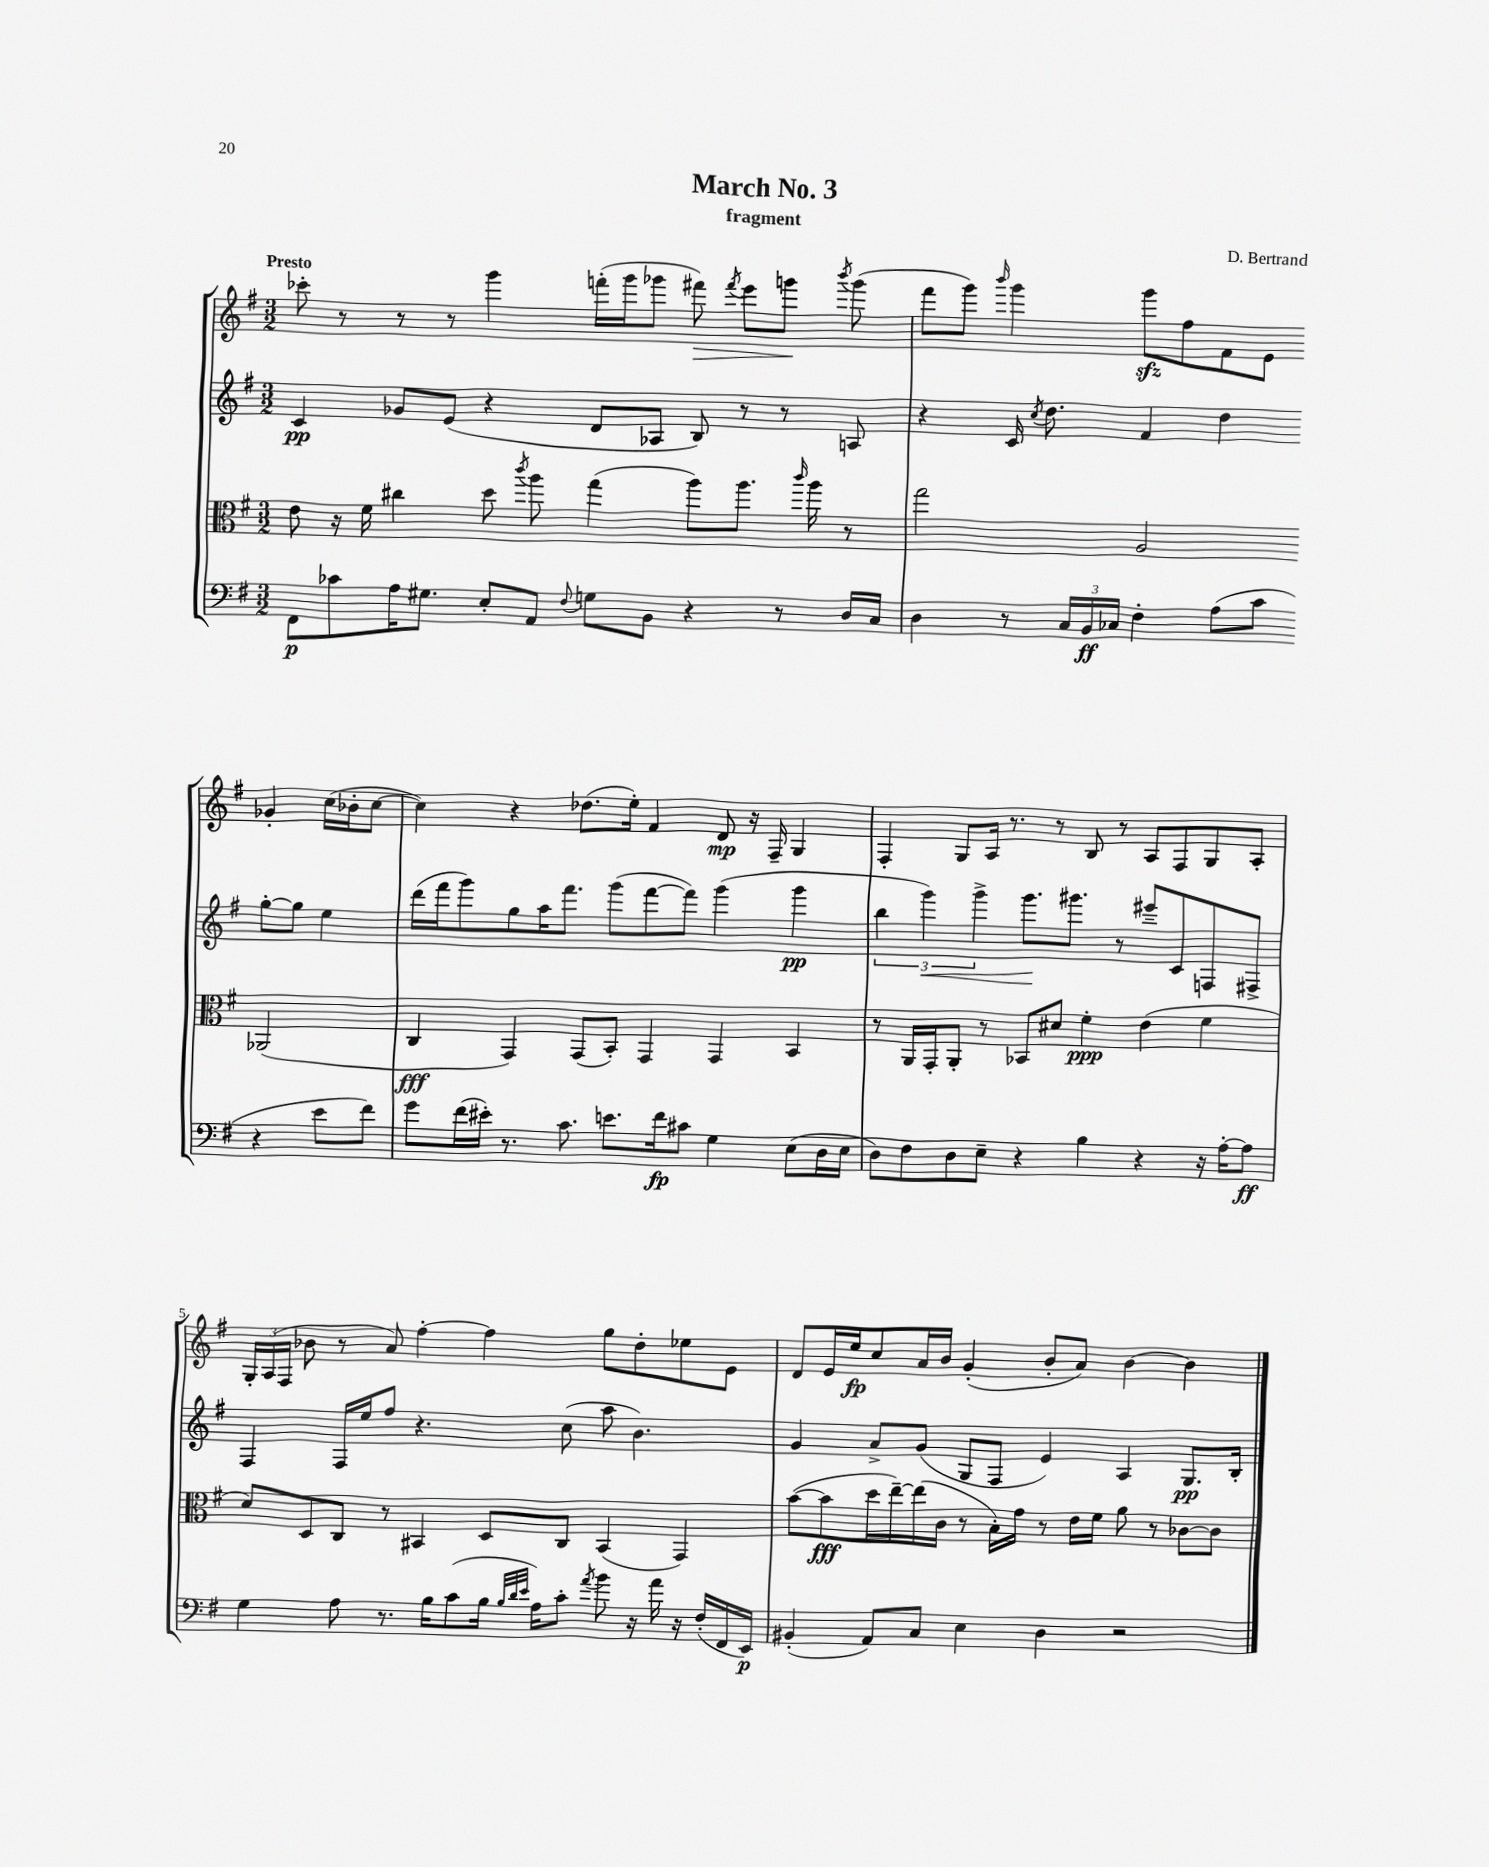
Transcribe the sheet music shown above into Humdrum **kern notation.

**kern	**dynam	**kern	**dynam	**kern	**dynam	**kern	**dynam
*part4	*part4	*part3	*part3	*part2	*part2	*part1	*part1
*staff4	*staff4	*staff3	*staff3	*staff2	*staff2	*staff1	*staff1
*clefF4	*	*clefC3	*	*clefG2	*	*clefG2	*
*k[f#]	*	*k[f#]	*	*k[f#]	*	*k[f#]	*
*M3/2	*	*M3/2	*	*M3/2	*	*M3/2	*
=1	=1	=1	=1	=1	=1	=1	=1
!	!	!	!	!	!	!LO:TX:a:B:t=Presto	!
8FF#\L	p	8e\	.	4c/	pp	8ccc-X'\	.
8c-X\	.	16r	.	.	.	8r	.
.	.	16f#\	.	.	.	.	.
16A\K	.	4cc#X\	.	8g-X/L	.	8r	.
8.G#X\J	.	.	.	.	.	.	.
.	.	.	.	(8e/J	.	8r	.
8E'/L	.	8dd\	.	4r	.	4ggg\	.
.	.	8qccc/	.	.	.	.	.
8AA/J	.	8aa\	.	.	.	.	.
8qqF#/	.	.	.	.	.	.	.
8Gn\L	.	(4gg\	.	8d/L	.	(16fffn'\LL	.
.	.	.	.	.	.	16ggg\J	.
8BB\J	.	.	.	8A-X/J	.	8ggg-X\J	.
!	!	!	!	!	!	!	!LO:HP:b
4r	.	8aa\L)	.	8B/)	.	8fff#X\)	>
.	.	.	.	.	.	8qfff#/	.
.	.	8.aa\J	.	8r	.	8eee\L	.
8r	.	.	.	8r	.	8gggn\J	.
.	.	16qqccc/	.	.	.	.	.
.	.	16aa\	.	.	.	.	.
.	.	.	.	.	.	8qbbb/	.
16D/LL	.	8r	.	8An/	.	(8ggg\	]
16C/JJ	.	.	.	.	.	.	.
=2	=2	=2	=2	=2	=2	=2	=2
4D\	.	2gg\	.	4r	.	8fff#\L	.
.	.	.	.	.	.	8ggg\J)	.
.	.	.	.	.	.	16qqbbb/	.
8r	.	.	.	16c/	.	4ggg\	.
.	.	.	.	8qcc/	.	.	.
.	.	.	.	8.dd\	.	.	.
24C/LL	.	.	.	.	.	.	.
24BB/	ff	.	.	.	.	.	.
24C-X/JJ	.	.	.	.	.	.	.
4F#'\	.	2A/	.	4f#/	.	8gggzz\L	.
.	.	.	.	.	.	8ff#\	.
(8A\L	.	.	.	4dd\	.	8f#\	.
8c\J	.	.	.	.	.	8e\J	.
4r	.	(2AA-X/	.	[8gg'\L	.	4g-X'/	.
.	.	.	.	8gg\J]	.	.	.
8e\L	.	.	.	4ee\	.	(16cc\LL	.
.	.	.	.	.	.	16b-X'\J	.
8f#\J)	.	.	.	.	.	[8cc\J	.
!!LO:LB:g=z
=3	=3	=3	=3	=3	=3	=3	=3
8g\L	.	4C/	fff	(16ddd\LL	.	4cc\])	.
.	.	.	.	16fff#\J	.	.	.
(16f#\L	.	.	.	8ggg\)	.	.	.
16e#X'\JJ)	.	.	.	.	.	.	.
8.r	.	4GG/)	.	8gg\	.	4r	.
.	.	.	.	16aa\K	.	.	.
8.c\	.	.	.	8.fff#\J	.	.	.
.	.	(8GG/L	.	.	.	(8.dd-X\L	.
8.en\L	.	8BB'/J)	.	(8ggg\L	.	.	.
.	.	.	.	.	.	16ee'\Jk)	.
.	.	4GG/	.	[8fff#\	.	4f#/	.
16f#\k	fp	.	.	.	.	.	.
8c#X\J	.	.	.	8fff#\J])	.	.	.
4G\	.	4GG/	.	(4ggg\	.	8d/	mp
.	.	.	.	.	.	16r	.
.	.	.	.	.	.	16F#~/	.
(8E\L	.	4BB/	.	4ggg\	pp	4G/	.
16D\L	.	.	.	.	.	.	.
16E\JJ	.	.	.	.	.	.	.
=4	=4	=4	=4	=4	=4	=4	=4
8D\L)	.	8r	.	6bb\	.	4F#'/	.
8F#\	.	16AA/LL	.	.	.	.	.
!	!	!	!	!	!LO:HP:b	!	!
.	.	.	.	6ggg\)	<	.	.
.	.	16GG'/J	.	.	.	.	.
8D\	.	8AA'/J	.	.	.	8G/L	.
.	.	.	.	6ggg^\	.	.	.
8E~\J	.	8r	.	.	.	16A/Jk	.
.	.	.	.	.	.	8.r	.
4r	.	8BB-X/L	.	8.ggg\L	.	.	.
.	.	8d#X/J	.	.	.	8r	.
.	.	.	.	8.ggg#X\J	[	.	.
4B\	.	4f#'\	ppp	.	.	8B/	.
.	.	.	.	8r	.	8r	.
4r	.	(4e\	.	8eee#X~/L	.	8A/L	.
.	.	.	.	8c/	.	8F#/	.
16r	.	4f#\	.	8Fn/	.	8G/	.
[16A'\KL	.	.	.	.	.	.	.
8A\J]	ff	.	.	8F#X^/J	.	8A'/J	.
!!LO:LB:g=z
=5	=5	=5	=5	=5	=5	=5	=5
4G\	.	8d/L)	.	4F#/	.	24G'/LL	.
.	.	.	.	.	.	(24A/	.
.	.	.	.	.	.	24F#/JJ	.
.	.	8D/	.	.	.	8b-X\	.
8A\	.	8C/J	.	16F#/LL	.	8r	.
.	.	.	.	16ee/J	.	.	.
8.r	.	8r	.	8ff#/J	.	8a/)	.
.	.	4BB#X/	.	4.r	.	[4ff#'\	.
16B\KL	.	.	.	.	.	.	.
(8c\	.	.	.	.	.	.	.
16B\Jk	.	8D/L	.	.	.	4ff#\]	.
32qqB/LLL	.	.	.	.	.	.	.
32qqd/	.	.	.	.	.	.	.
32qqe/JJJ	.	.	.	.	.	.	.
16A\KL)	.	.	.	.	.	.	.
8c'\J	.	8C/J	.	(8cc\	.	.	.
8qa/	.	.	.	.	.	.	.
8b\	.	(4BB#/	.	8aa\	.	8gg\L	.
16r	.	.	.	4.b\)	.	8dd'\	.
16a\	.	.	.	.	.	.	.
16r	.	4GG/)	.	.	.	8ee-X\	.
(16F#'/LL	.	.	.	.	.	.	.
16FF#/	.	.	.	.	.	8e\J	.
16EE/JJ)	p	.	.	.	.	.	.
=6	=6	=6	=6	=6	=6	=6	=6
(4BB#X'/	.	([8b\L	.	4g/	.	8d/L	.
.	.	8b\]	fff	.	.	16e/L	.
.	.	.	.	.	.	16ee/J	fp
8AA/L)	.	16dd\L	.	8a^/L	.	8cc/	.
.	.	[16ee~\)	.	.	.	.	.
8C/J	.	(16ee\]	.	(8g/J	.	16a/L	.
.	.	16c\JJ	.	.	.	16b/JJ	.
4E\	.	8r	.	8G/L	.	(4g'/	.
.	.	16B'\LL)	.	8F#/J	.	.	.
.	.	16g\JJ	.	.	.	.	.
4D\	.	8r	.	4e/)	.	8b'/L	.
.	.	16e\LL	.	.	.	8a/J)	.
.	.	16f#\JJ	.	.	.	.	.
2r	.	8a\	.	4A/	.	[4b\	.
.	.	8r	.	.	.	.	.
.	.	[8c-X\L	.	8.G/L	pp	4b\]	.
.	.	8c-\J]	.	.	.	.	.
.	.	.	.	16B'/Jk	.	.	.
==	==	==	==	==	==	==	==
*-	*-	*-	*-	*-	*-	*-	*-
